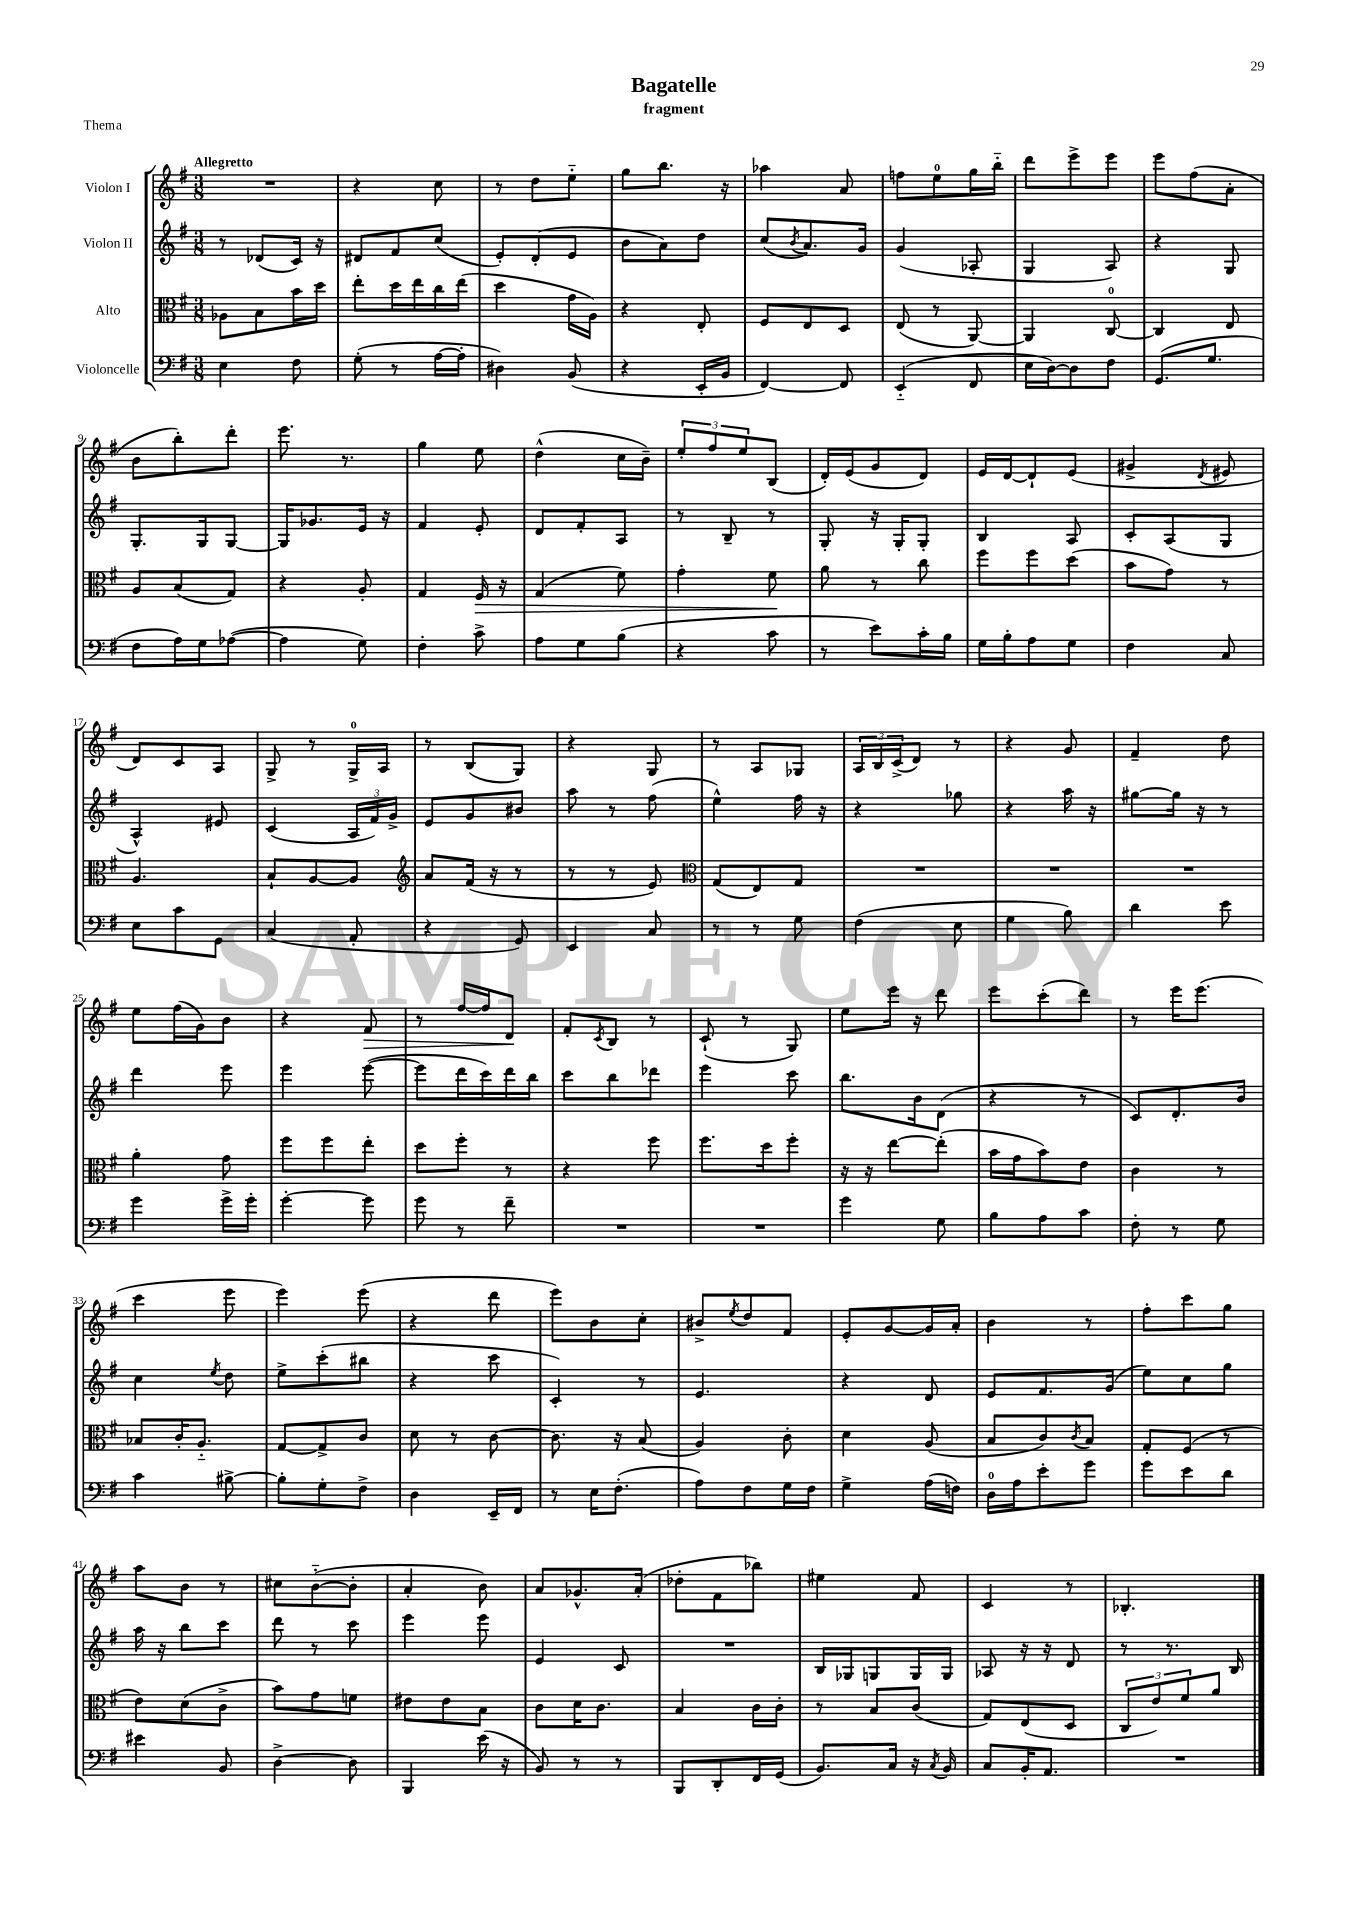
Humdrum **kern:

**kern	**kern	**kern	**kern
*staff4	*staff3	*staff2	*staff1
*clefF4	*clefC3	*clefG2	*clefG2
*k[f#]	*k[f#]	*k[f#]	*k[f#]
*M3/8	*M3/8	*M3/8	*M3/8
4E	8A-	8r	4.r
.	8B	(8d-	.
8F#	16b	16c)	.
.	16dd	16r	.
=	=	=	=
(8G'	8ee'	8d#	4r
8r	16dd	8f#	.
.	16ee	.	.
[16A	16cc	(8cc	8cc
16A']	(16ee	.	.
=	=	=	=
4D#)	4dd	8e')	8r
.	.	(8d'	8dd
(8BB	16g	8e	8ee'~
.	16A)	.	.
=	=	=	=
4r	4r	8b	8gg
.	.	8a)	8.bb
16EE'	8E'	8dd	.
16BB	.	.	16r
=	=	=	=
[4FF#)	8F#	(8cc	4aa-
.	.	8qb	.
.	8E	8.a)	.
8FF#]	8D	.	8a
.	.	16g	.
=	=	=	=
(4EE'~	(8E	(4g	8ff
.	8r	.	8ee
8FF#	[8AA)	8A-'	16gg
.	.	.	16bb'~
=	=	=	=
16E	4AA]	4G	8ddd
[16D)	.	.	.
8D]	.	.	8eee^
8F#	[8C	8A)	8eee
=	=	=	=
(8.GG	4C]	4r	8eee
.	.	.	(8ff#
8.G	.	.	.
.	8E	8G	8a'
=	=	=	=
8F#	8A	8.G'	8b
16A)	(8B	.	8bb')
16G	.	16G	.
([8A-	8G)	[8G	8ddd'
=	=	=	=
4A-]	4r	16G]	8.eee
.	.	8.g-	.
.	.	.	8.r
8G)	8A'	16e	.
.	.	16r	.
=	=	=	=
4F#'	4G	4f#	4gg
8c^	16F#	8e'	8ee
.	16r	.	.
=	=	=	=
8A	(4G	8d	(4dd^^
8G	.	8f#'	.
(8B	8f#)	8A	16cc
.	.	.	16b~)
=	=	=	=
4r	4g'	8r	12ee'
.	.	.	12ff#
.	.	8B~	.
.	.	.	12ee
8c	8f#	8r	(8B
=	=	=	=
8r	8a	8G'	16d')
.	.	.	(16e
8e)	8r	16r	8g
.	.	16G'	.
16c'	8cc	8G'	8d)
16B	.	.	.
=	=	=	=
16G	8ff#	4B	16e
16B'	.	.	[16d
8A	8ff#	.	8d`]
8G	(8dd	8A	(8e
=	=	=	=
4F#	8b	8c'	4g#^
.	8g)	(8A	.
.	.	.	8qd
8C	8r	8G	8e#
=	=	=	=
8E	4.A	4A^^)	8d)
8c	.	.	8c
8GG	.	8e#	8A
=	=	=	=
(4C	8B`	(4c	8G^
.	[8A	.	8r
8AA'	8A]	24A	16G^
.	.	24f#)	.
.	.	.	16A
.	.	24g^	.
=	=	=	=
*	*clefG2	*	*
4r	8a	8e	8r
.	(16f#	8g	(8B
.	16r	.	.
8GG)	8r	8b#	8G)
=	=	=	=
4EE	8r	8aa	4r
.	8r	8r	.
8C	8e)	(8ff#	8G
=	=	=	=
*	*clefC3	*	*
8r	(8G	4ee^^)	8r
8r	8E)	.	8A
8G	8G	16ff#	8G-
.	.	16r	.
=	=	=	=
(4F#	4.r	4r	24A
.	.	.	24B
.	.	.	(24c^
.	.	.	8d)
8E	.	8gg-	8r
=	=	=	=
4G	4.r	4r	4r
8B)	.	16aa	8g
.	.	16r	.
=	=	=	=
4d	4.r	[8gg#	4f#~
.	.	16gg#]	.
.	.	16r	.
8e	.	8r	8dd
=	=	=	=
4g	4a'	4ddd	8ee
.	.	.	(16ff#
.	.	.	16g)
16g^	8g	8eee	8b
16g'	.	.	.
=	=	=	=
[4g'	8ff#	4eee	4r
.	8ff#	.	.
8g]	8ee'	([8eee	8f#
=	=	=	=
8g	8dd	8eee]	8r
8r	8ff#'	16ddd	[16ff#
.	.	16ccc)	16ff#]
8f#~	8r	16ddd	8d
.	.	16bb	.
=	=	=	=
4.r	4r	8ccc	8f#'
.	.	.	8qc
.	.	8bb	8B
.	8ff#	8ddd-	8r
=	=	=	=
4.r	8.ff#	4eee	(8c`
.	.	.	8r
.	16dd	.	.
.	8ff#'	8ccc	8G)
=	=	=	=
4g	16r	8.bb	8ee
.	16r	.	.
.	[8ee	.	16eee
.	.	16b	16r
8G	(8ee']	(8d	8ddd
=	=	=	=
8B	16b	4r	8eee
.	16g	.	.
8A	8b)	.	(8ccc'
8c	8e	8r	8ddd)
=	=	=	=
8F#'	4c	8c)	8r
8r	.	8.d'	16eee
.	.	.	(8.eee
8G	8r	.	.
.	.	16b	.
=	=	=	=
4c	8B-	4cc	4ccc
.	16c'	.	.
.	8.A'~	.	.
.	.	8qee	.
[8B#^	.	8dd	8eee
=	=	=	=
8B#']	[8G	8ee^	4eee)
8G'	8G^]	(8ccc'	.
8F#^	8c	8bb#	(8eee
=	=	=	=
4D	8d	4r	4r
.	8r	.	.
16EE~	[8c	8ccc	8ddd
16FF#	.	.	.
=	=	=	=
8r	8.c]	4c')	8eee)
16E	.	.	8b
(8.F#'	16r	.	.
.	(8B	8r	8cc'
=	=	=	=
8A)	4A)	4.e	8b#^
.	.	.	8qee
8F#	.	.	8dd
16G	8c'	.	8f#
16F#	.	.	.
=	=	=	=
4G^	4d	4r	8e'
.	.	.	[8g
(16A	(8A	8d	16g]
16F)	.	.	16a'
=	=	=	=
16D	8B	8e	4b
16A	.	.	.
8e'	8c)	8.f#	.
.	8qc	.	.
8g	8B	.	8r
.	.	(16g	.
=	=	=	=
8g	8G'	8ee)	8ff#'
8e	(8F#	8cc	8ccc
8d	8r	8gg	8gg
=	=	=	=
4e#	8e)	16aa	8aa
.	.	16r	.
.	(8d	8bb	8b
8BB	8c^	8ccc	8r
=	=	=	=
[4D^	8b)	8ddd	8cc#
.	8g	8r	([8b'~
8D]	8f	8ccc	8b']
=	=	=	=
4BBB	8e#	4eee	4a'
.	8e#	.	.
(16e	8B	8eee	8b)
16r	.	.	.
=	=	=	=
8BB)	8c	4e	8a
8r	16d	.	8.g-^^
.	8.c	.	.
8r	.	8c	.
.	.	.	(16a'
=	=	=	=
8BBB	4B	4.r	8dd-'
8DD'	.	.	8f#
16FF#	16c	.	8bb-)
(16GG	16c'	.	.
=	=	=	=
8.BB)	8r	16B	4ee#
.	.	16G-	.
.	8B	8G	.
16C	.	.	.
16r	(8c	16G	8f#
8qC	.	.	.
16BB	.	16G	.
=	=	=	=
8C	8G)	8A-	4c
16BB'	(8E	16r	.
8.AA	.	16r	.
.	8D	8d	8r
=	=	=	=
4.r	12C	8r	4.B-'
.	12e)	.	.
.	.	8.r	.
.	12f#	.	.
.	8a	.	.
.	.	16B	.
==	==	==	==
*-	*-	*-	*-
